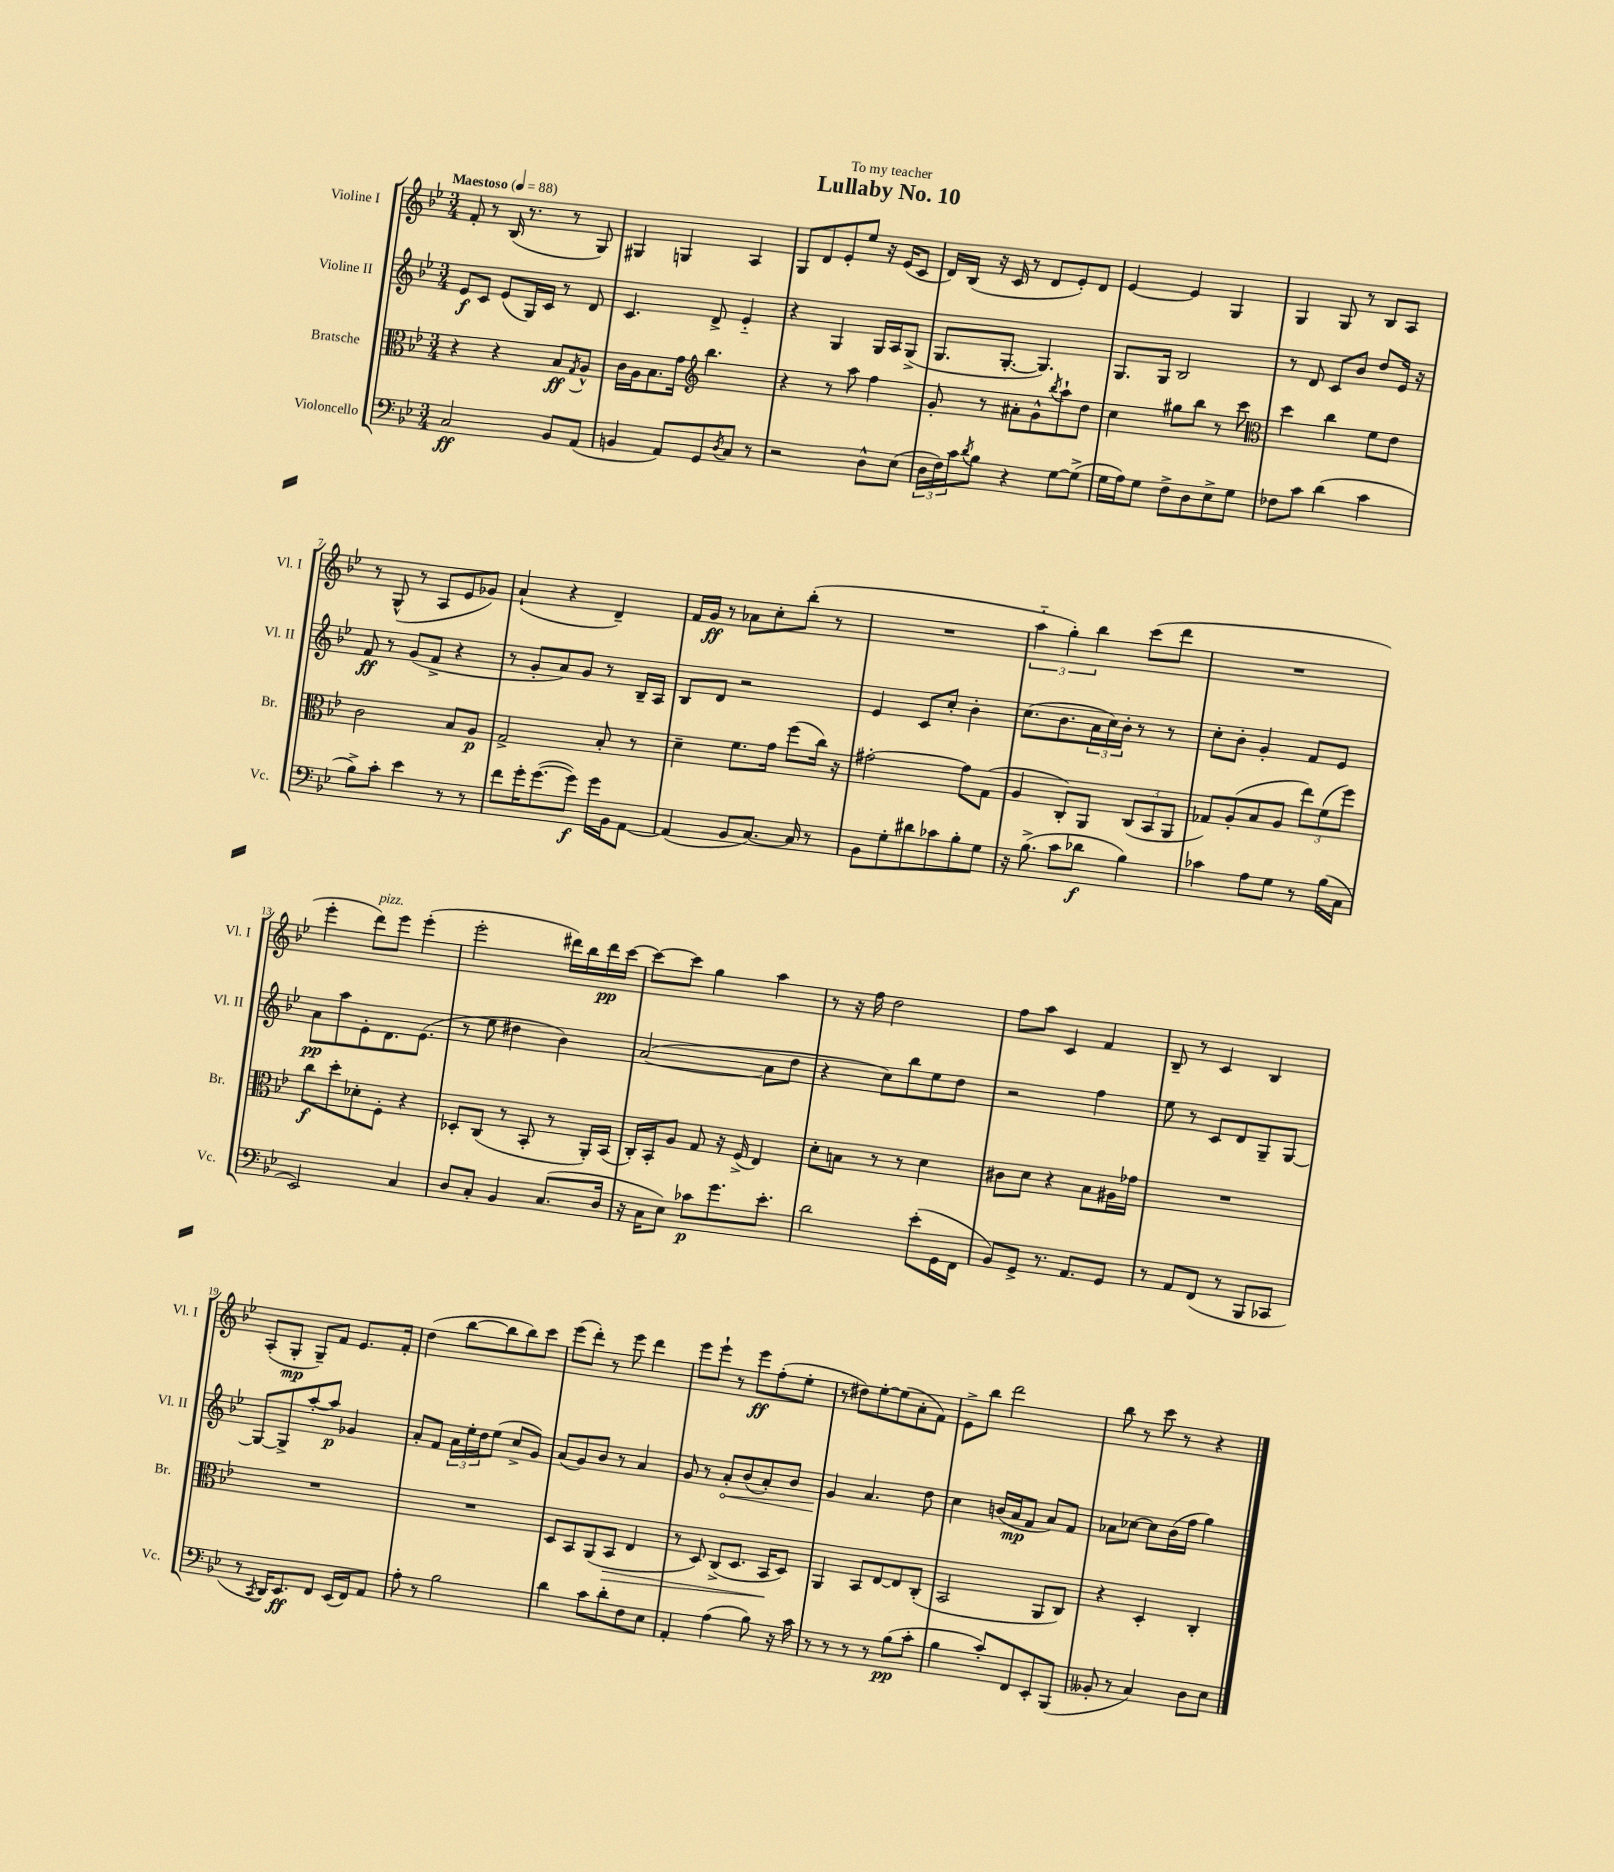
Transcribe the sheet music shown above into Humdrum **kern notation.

**kern	**dynam	**kern	**dynam	**kern	**dynam	**kern	**dynam
*part4	*part4	*part3	*part3	*part2	*part2	*part1	*part1
*staff4	*staff4	*staff3	*staff3	*staff2	*staff2	*staff1	*staff1
*I"Violoncello	*	*I"Bratsche	*	*I"Violine II	*	*I"Violine I	*
*I'Vc.	*	*I'Br.	*	*I'Vl. II	*	*I'Vl. I	*
*clefF4	*	*clefC3	*	*clefG2	*	*clefG2	*
*k[b-e-]	*	*k[b-e-]	*	*k[b-e-]	*	*k[b-e-]	*
*M3/4	*	*M3/4	*	*M3/4	*	*M3/4	*
*MM88	*	*MM88	*	*MM88	*	*MM88	*
=1	=1	=1	=1	=1	=1	=1	=1
!	!	!	!	!	!	!LO:TX:a:B:t=Maestoso	!
2C/	ff	4r	.	8e-/L	f	8f'/	.
.	.	.	.	8c/J	.	8r	.
.	.	4r	.	(8e-/L	.	(16B-/	.
.	.	.	.	.	.	8.r	.
.	.	.	.	16G/L)	.	.	.
.	.	.	.	16c/JJ	.	.	.
8BB-/L	.	8B-/L	ff	8r	.	8r	.
.	.	8qG/	.	.	.	.	.
(8AA/J	.	8A^^/J	.	8d/	.	8G/)	.
=2	=2	=2	=2	=2	=2	=2	=2
4BBn/	.	16c\LL	.	4.c/	.	4G#X/	.
.	.	16A\J	.	.	.	.	.
.	.	8.B-\	.	.	.	.	.
8AA/L)	.	.	.	.	.	4Gn/	.
.	.	16g\Jk	.	.	.	.	.
*	*	*clefG2	*	*	*	*	*
8GG/	.	4.bb-\	.	8d^/	.	.	.
8qD/	.	.	.	.	.	.	.
8C/J	.	.	.	4e-/	.	4A/	.
8r	.	.	.	.	.	.	.
=3	=3	=3	=3	=3	=3	=3	=3
2r	.	4r	.	4r	.	8G/L	.
.	.	.	.	.	.	8d/	.
.	.	8r	.	4G/	.	8e-'/	.
.	.	8aa\	.	.	.	8ee-/J	.
8D^^\L	.	4ff\	.	16G/LL	.	16r	.
.	.	.	.	16A/J	.	(16e-/KL	.
(8E-\J	.	.	.	(8G^/J	.	8c/J	.
=4	=4	=4	=4	=4	=4	=4	=4
24D\LL	.	8g'/	.	8.G/L	.	16d/LL)	.
24F\)	.	.	.	.	.	.	.
.	.	.	.	.	.	(16B-/JJ	.
24c\J	.	.	.	.	.	.	.
8qd/	.	.	.	.	.	.	.
8B-\J	.	8r	.	.	.	16r	.
.	.	.	.	[8.G'/J	.	16c/	.
4r	.	8a#X'\L	.	.	.	8r	.
.	.	8g^^\	.	4.G/])	.	8d/L	.
.	.	8qbb-/	.	.	.	.	.
[8G\L	.	8aa`\	.	.	.	8e-'/)	.
(8G^\J]	.	8dd\J	.	.	.	8d/J	.
=5	=5	=5	=5	=5	=5	=5	=5
16G\LL	.	4cc\	.	8.G/L	.	[4e-/	.
16A\J)	.	.	.	.	.	.	.
8G\J	.	.	.	.	.	.	.
.	.	.	.	16G/Jk	.	.	.
8F^\L	.	8gg#X\L	.	2B-/	.	4e-/]	.
8D\	.	8bb-\J	.	.	.	.	.
8E-^\	.	8r	.	.	.	4G/	.
8G\J	.	8ccc\	.	.	.	.	.
=6	=6	=6	=6	=6	=6	=6	=6
*	*	*clefC3	*	*	*	*	*
8F-X\L	.	4dd\	.	8r	.	4G/	.
8c\J	.	.	.	8d/	.	.	.
(4d\	.	4cc\	.	8c/L	.	8G/	.
.	.	.	.	8b-/J	.	8r	.
4c\	.	8f\L	.	8dd/L	.	8B-/L	.
.	.	8e-\J	.	16e-/Jk	.	8A/J	.
.	.	.	.	16r	.	.	.
!!LO:LB:g=z
=7	=7	=7	=7	=7	=7	=7	=7
8B-^\L)	.	2c\	.	8f/	ff	8r	.
8c'\J	.	.	.	8r	.	(8G^^/	.
4e-\	.	.	.	(8g/L	.	8r	.
.	.	.	.	8f^/J	.	8A/L	.
8r	.	8B-/L	.	4r	.	8e-/	.
8r	.	8A/J	p	.	.	8g-X/J)	.
=8	=8	=8	=8	=8	=8	=8	=8
8f\L	.	2G^/	.	8r	.	(4a`/	.
16g'\K	.	.	.	8g'/L	.	.	.
([8.g\	.	.	.	.	.	.	.
.	.	.	.	8a/)	.	4r	.
8g\J])	f	.	.	8g/J	.	.	.
16g\LL	.	8B-'/	.	8r	.	4d~/)	.
16BB-\J	.	.	.	.	.	.	.
[8AA\J	.	8r	.	16B-~/LL	.	.	.
.	.	.	.	16A/JJ	.	.	.
=9	=9	=9	=9	=9	=9	=9	=9
(4AA/]	.	4d~\	.	8B-/L	.	16f/LL	.
.	.	.	.	.	.	16g/JJ	ff
.	.	.	.	8d/J	.	8r	.
8BB-/L	.	8.f\L	.	2r	.	8a-X\L	.
[8.C/J)	.	.	.	.	.	8cc'\	.
.	.	16g\Jk	.	.	.	.	.
.	.	(8ff\L	.	.	.	(8bb-'\J	.
16C/]	.	.	.	.	.	.	.
8r	.	16cc\Jk)	.	.	.	8r	.
.	.	16r	.	.	.	.	.
=10	=10	=10	=10	=10	=10	=10	=10
8BB-\L	.	[2g#X'\	.	4e-/	.	2.r	.
8G'\	.	.	.	.	.	.	.
8d#X\	.	.	.	8c/L	.	.	.
8c-X\	.	.	.	8cc'/J	.	.	.
8B-'\	.	8g#\L]	.	4b-'\	.	.	.
8G\J	.	(8G\J	.	.	.	.	.
=11	=11	=11	=11	=11	=11	=11	=11
16r	.	4A/	.	(8.cc\L	.	6aa\	.
(8.B-^\	.	.	.	.	.	.	.
.	.	.	.	.	.	6gg'\)	.
.	.	.	.	8.b-\	.	.	.
8c\L	.	8C'/L)	.	.	.	.	.
.	.	.	.	.	.	6bb-\	.
8d-X\J	f	8AA/J	.	24a\L	.	.	.
.	.	.	.	24cc\)	.	.	.
.	.	.	.	24b-'\JJ	.	.	.
4B-\)	.	(12C/L	.	8r	.	(8ccc\L	.
.	.	12BB-/	.	.	.	.	.
.	.	.	.	8r	.	8ddd\J	.
.	.	12AA/J	.	.	.	.	.
=12	=12	=12	=12	=12	=12	=12	=12
4c-X\	.	8G-X/L)	.	8cc'\L	.	2.r	.
.	.	(8A'/	.	8b-'\J	.	.	.
8A\L	.	8B-/	.	4g'/	.	.	.
8G\J	.	8A/J	.	.	.	.	.
8r	.	12ee-\L)	.	8f/L	.	.	.
.	.	(12f\	.	.	.	.	.
(16B-\LL	.	.	.	8e-/J	.	.	.
.	.	12ff\J)	.	.	.	.	.
16C\JJ	.	.	.	.	.	.	.
!!LO:LB:g=z
=13	=13	=13	=13	=13	=13	=13	=13
2EE-/)	.	8cc\L	f	8a\L	pp	4eee-'\	.
.	.	8dd'\	.	8aa\	.	.	.
!	!	!	!	!	!	!LO:TX:a:i:t=pizz.	!
.	.	8d-X'\	.	8e-'\	.	8ddd\L)	.
.	.	8F'\J	.	8.d\	.	8eee-\J	.
4C/	.	4r	.	.	.	(4eee-'\	.
.	.	.	.	(8.e-\J	.	.	.
=14	=14	=14	=14	=14	=14	=14	=14
8D/L	.	8D-X'/L	.	8r	.	2eee-'\	.
8C'/J	.	(8C/J	.	8ee-\	.	.	.
4BB-/	.	8r	.	4dd#X\	.	.	.
.	.	8BB-'/	.	.	.	.	.
(8.C/L	.	8r	.	4b-\)	.	16ddd#X\LL)	.
.	.	.	.	.	.	16bb-\	.
.	.	16AA'/LL)	.	.	.	16ddd#\	pp
16D/Jk	.	(16BB-/JJ	.	.	.	[16ccc\JJ	.
=15	=15	=15	=15	=15	=15	=15	=15
16r	.	16C'/LL)	.	([2a/	.	8ccc\L_	.
16C\KL	.	16BB-'/J	.	.	.	.	.
8E-\J)	.	8A/J	.	.	.	8ccc\J]	.
8c-X\L	p	8G/	.	.	.	4gg\	.
8.g\	.	16r	.	.	.	.	.
.	.	(16F^/	.	.	.	.	.
.	.	4E-/)	.	8a\L]	.	4aa\	.
8.e-'\J	.	.	.	.	.	.	.
.	.	.	.	8dd\J	.	.	.
=16	=16	=16	=16	=16	=16	=16	=16
2d\	.	8d'\L	.	4r	.	8r	.
.	.	8Bn\J	.	.	.	16r	.
.	.	.	.	.	.	16ff\	.
.	.	8r	.	8cc\L)	.	2dd\	.
.	.	8r	.	8bb-\	.	.	.
(8e-'\L	.	4d\	.	8ee-\	.	.	.
16GG\L	.	.	.	8dd\J	.	.	.
16FF\JJ	.	.	.	.	.	.	.
=17	=17	=17	=17	=17	=17	=17	=17
8BB-/L)	.	8c#X\L	.	2r	.	8ff\L	.
8GG^/J	.	8d\J	.	.	.	8aa\J	.
8.r	.	4r	.	.	.	4c/	.
8.AA/L	.	.	.	.	.	.	.
.	.	8B-\L	.	4ff\	.	4f/	.
8GG/J	.	16A#X\L	.	.	.	.	.
.	.	16g-X\JJ	.	.	.	.	.
=18	=18	=18	=18	=18	=18	=18	=18
8r	.	2.r	.	8ee-\	.	8B-~/	.
8AA/L	.	.	.	8r	.	8r	.
(8FF/J	.	.	.	8c/L	.	4c/	.
8r	.	.	.	8d/	.	.	.
8BBB-/L	.	.	.	8G~/	.	4B-/	.
8CC-X/J	.	.	.	[8G/J	.	.	.
!!LO:LB:g=z
=19	=19	=19	=19	=19	=19	=19	=19
8r	.	2.r	.	8G/L_	.	(8A'/L	.
8qCC/	.	.	.	.	.	.	.
16DD/KL)	.	.	.	8G^/]	.	8G'/J	mp
8.EE-/	ff	.	.	.	.	.	.
.	.	.	.	[8aa'/	.	8G~/L)	.
8FF/J	.	.	.	8aa/J]	p	8f/J	.
(16EE-/LL	.	.	.	4g-X/	.	8.e-/L	.
16FF/J)	.	.	.	.	.	.	.
8AA/J	.	.	.	.	.	.	.
.	.	.	.	.	.	16f'/Jk	.
=20	=20	=20	=20	=20	=20	=20	=20
8A'\	.	2.r	.	8a'/L	.	(4dd\	.
8r	.	.	.	8f/J	.	.	.
2B-\	.	.	.	24a\LL	.	[8bb-\L	.
.	.	.	.	24ee-'\	.	.	.
.	.	.	.	24dd\J	.	.	.
.	.	.	.	(8ee-\J	.	8bb-\]	.
.	.	.	.	8cc^/L	.	8bb-\)	.
.	.	.	.	8g/J)	.	8ccc\J	.
=21	=21	=21	=21	=21	=21	=21	=21
4d\	.	8D/L	.	(8a/L	.	(8eee-\L	.
.	.	8BB-/	.	8g/)	.	8ddd'\J)	.
8c\L	.	(8AA/	.	8b-/J	.	8r	.
!	!	!	!LO:HP:b	!	!	!	!
8d'\	.	8BB-/J	>	8r	.	8eee-\	.
8F\	.	4E-/	.	4a/	.	4ddd\	.
8E-\J	.	.	.	.	.	.	.
=22	=22	=22	=22	=22	=22	=22	=22
4AA'/	.	8r	.	8g/	.	8eee-\L	.
.	.	8D/)	.	8r	.	8eee-`\J	.
!	!	!	!	!	!LO:HP:b	!	!
(4A\	.	(8C^/L	.	8a'/L	<	8r	.
.	.	8.D/J	.	(8b-/	.	8eee-\L	ff
8B-\)	.	.	.	8a'/)	.	(8ff'\	.
.	.	16BB-/KL	.	.	.	.	.
16r	.	8D/J)	]	8b-/J	.	8ee-'\J	.
16c\	.	.	.	.	.	.	.
=23	=23	=23	=23	=23	=23	=23	=23
8r	.	4AA/	.	4g/	.	8r	.
8r	.	.	.	.	.	8dd#X\L)	.
8r	.	8BB-/L	.	4.a/	[	[8ee-'\	.
8r	.	[8E-/	.	.	.	(8ee-\]	.
(8B-\L	pp	8E-/]	.	.	.	8a'\	.
8c'\J	.	(8C'/J	.	8dd\	.	8f\J)	.
=24	=24	=24	=24	=24	=24	=24	=24
4B-\	.	2BB-/	.	4cc\	.	8e-^\L	.
.	.	.	.	.	.	8bb-\J	.
8c'/L)	.	.	.	(16bn/LL	.	2ddd\	.
.	.	.	.	16a/J	mp	.	.
8FF/	.	.	.	8f/J	.	.	.
8EE-'/	.	8AA/L	.	8a/L)	.	.	.
(8BBB-/J	.	8C/J)	.	8f/J	.	.	.
=25	=25	=25	=25	=25	=25	=25	=25
8BB--X'/	.	4r	.	8a-X\L	.	8bb-\	.
8r	.	.	.	[8cc-X\J	.	8r	.
4C/)	.	4D'/	.	8cc-\L]	.	8ccc\	.
.	.	.	.	(16b-\L	.	8r	.
.	.	.	.	16ff\JJ	.	.	.
8D\L	.	4C'/	.	4gg\)	.	4r	.
8E-\J	.	.	.	.	.	.	.
==	==	==	==	==	==	==	==
*-	*-	*-	*-	*-	*-	*-	*-
